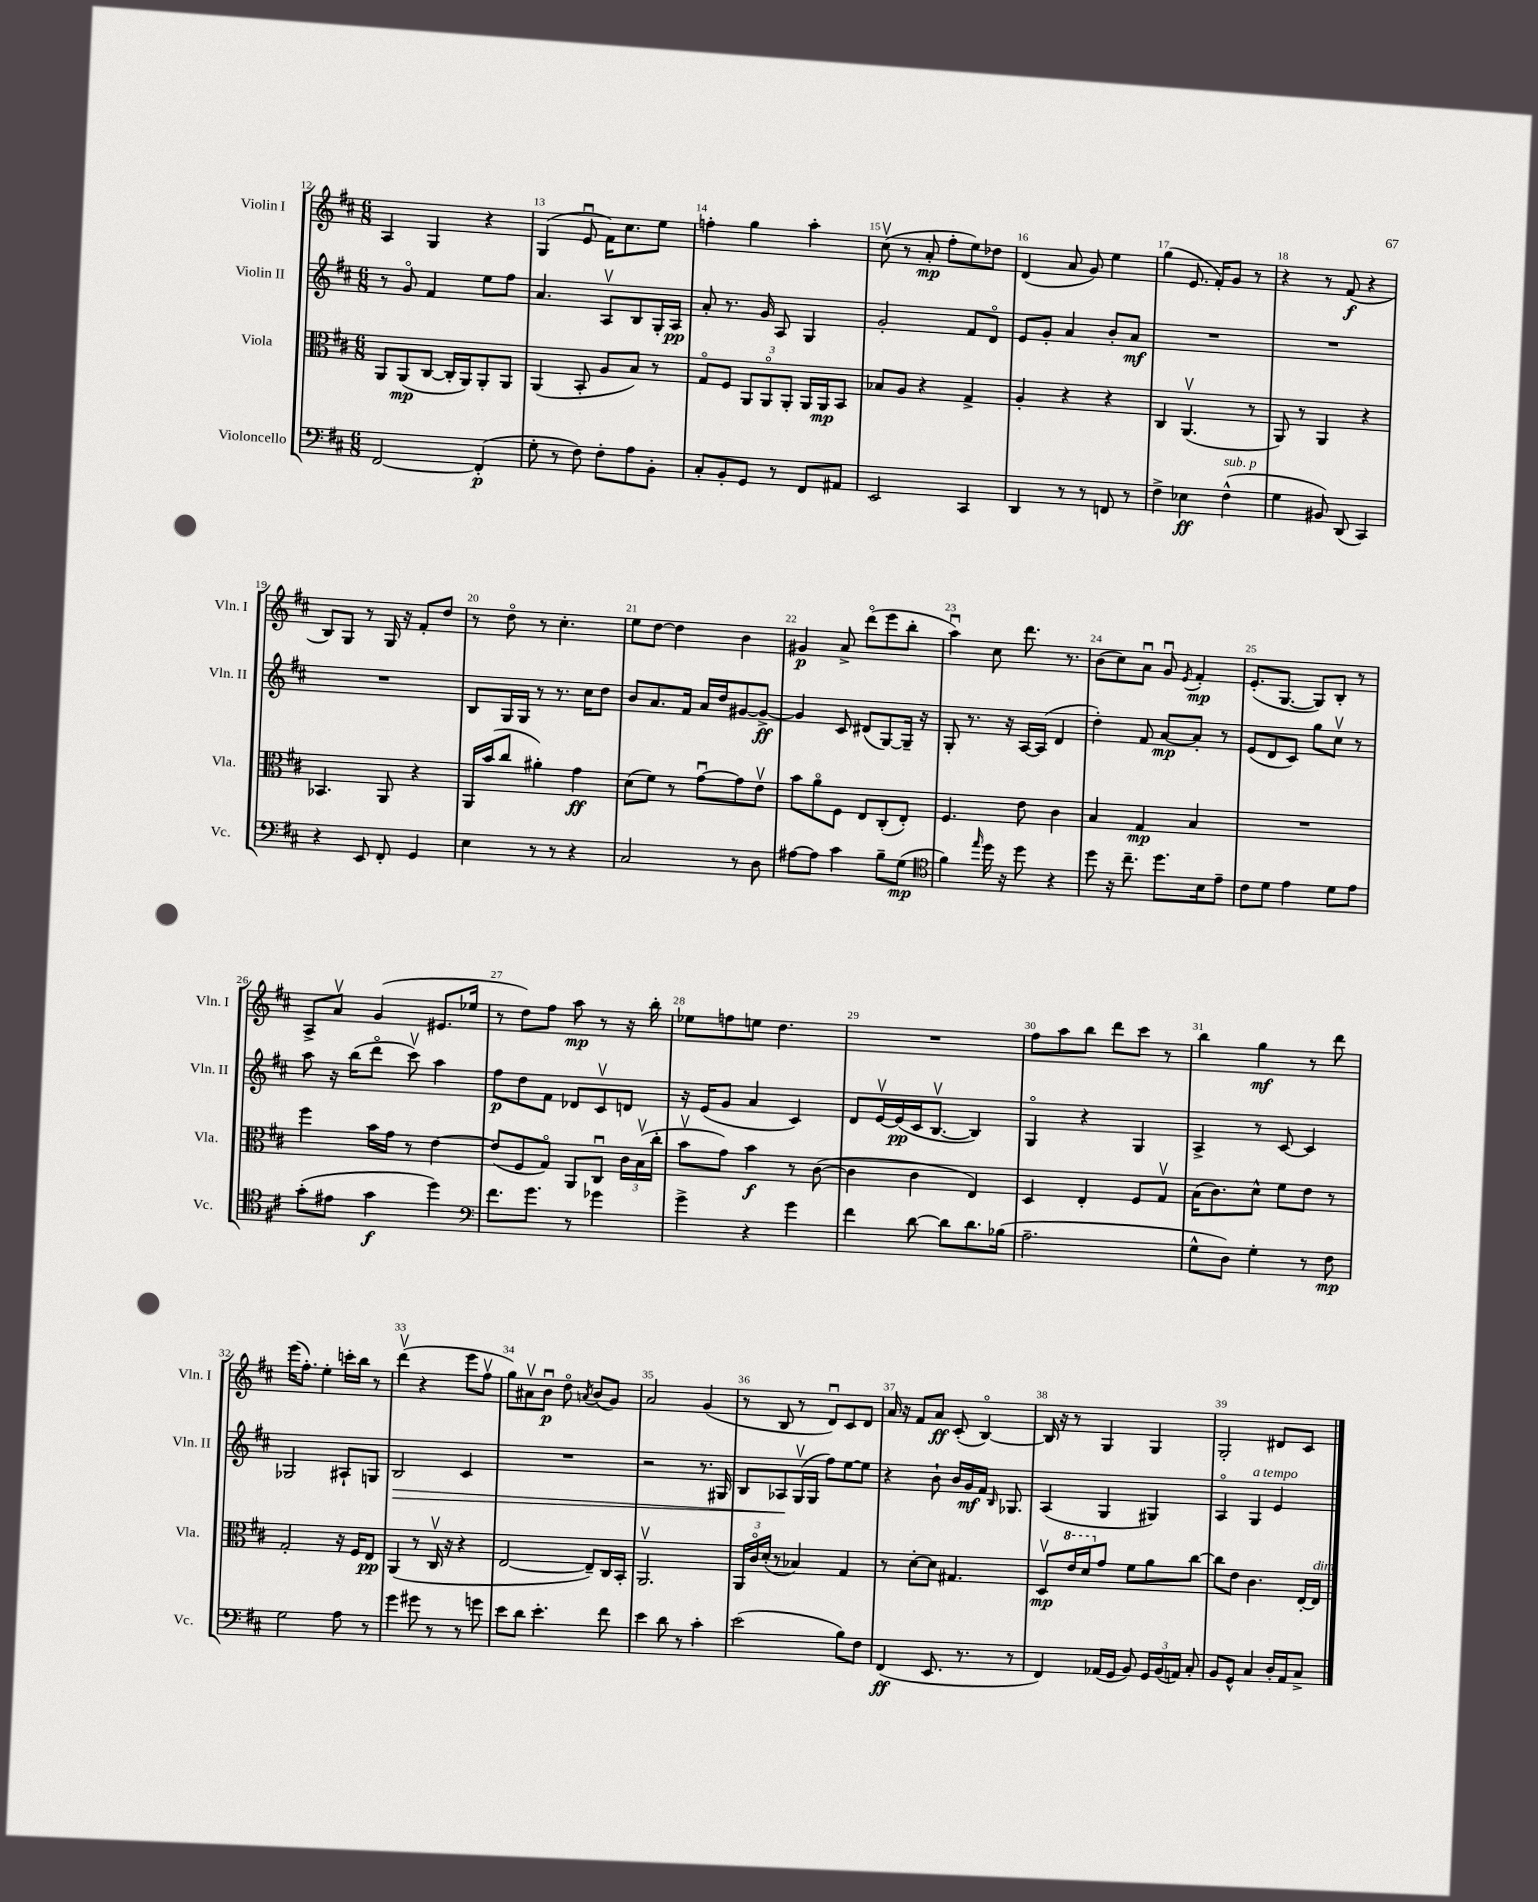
<<
\new StaffGroup <<
\new Staff = "s0" \with { instrumentName = "Violin I" shortInstrumentName = "Vln. I" } {
    \clef treble \key d \major \numericTimeSignature \time 6/8
    \autoBeamOff a4 g4 r4 |
    g4( e'8\downbow fis'16[) cis''8. e''8] |
    f''4-. g''4 a''4-. |
    cis''8\upbow( r8 a'8-.\mp fis''8[-. e''8) des''8] |
    d'4( a'8 g'8) e''4 |
    g''4( e'8. fis'16[-.) g'8] r8 |
    r4 r8 fis'8\f( r4 |
    b8[) g8] r8 g16 r16 fis'8[-. d''8] |
    r8 d''8\flageolet r8 cis''4.-. |
    e''8[ d''8]~ d''4 b'4 |
    gis'4\p a'8-> d'''8[\flageolet( e'''8 b''8]-. |
    a''4\downbow) cis''8 d'''8. r8. |
    b'8[( cis''8) a'8]\downbow g'8\downbow \acciaccatura { e'8 } fis'4-.\mp |
    e'8.[-.( g8.]~ g8[) b8]-. r8 |
    a8[-> a'8]\upbow g'4( eis'8.[ ees''16] |
    r8 d''8[) fis''8] a''8\mp r8 r16 b''16-. |
    ees''8[ f''8 e''8] d''4. |
    R2. |
    fis''8[ a''8 b''8] d'''8[ cis'''8] r8 |
    b''4 g''4\mf r8 d'''8 |
    e'''16[( fis''8.]-.) e''4-. c'''16[-. b''16] r8 |
    d'''4\upbow( r4 e'''8[ fis''8]\upbow |
    g''8[) ais'8\upbow b'8]\downbow\p d''8\flageolet \acciaccatura { a'8 } b'8[( g'8]) |
    a'2 g'4( |
    r8 b8 r8 d'8[\downbow) cis'8 d'8] |
    a'16 r16 fis'8[ a'8]\ff cis'8-.( b4~\flageolet) |
    b16 r16 r8 g4 g4 |
    g2-. dis'8[ cis'8] \bar "|." |
}
\new Staff = "s1" \with { instrumentName = "Violin II" shortInstrumentName = "Vln. II" } {
    \clef treble \key d \major \numericTimeSignature \time 6/8
    \autoBeamOff r8 g'8\flageolet fis'4 e''8[ fis''8] |
    a'4. a8[\upbow b8 g16-. a16]\pp |
    a'8-. r8. g'16 a8 g4 |
    g'2-. fis'8[ d'8]\flageolet |
    e'8[ g'8]-. a'4 b'8[-. a'8]\mf |
    R2. |
    R2. |
    R2. |
    b8[ g16 g16] r8 r8. cis''16[ d''8] |
    b'8[ a'8. fis'16] a'16[ d''16 gis'8~ gis'8]~->\ff |
    gis'4 cis'8 dis'8[( g8~) g16]-- r16 |
    g8-. r8. r16 a16[~ a16]( d'4 |
    d''4-.) fis'8 a'8[~\mp a'8]-. r8 |
    e'8[( d'8 cis'8]) g''8[ cis''8]\upbow r8 |
    a''8 r16 b''16[( d'''8]\flageolet cis'''8\upbow) a''4 |
    fis''8[\p d''8 fis'8] des'8[ cis'8\upbow d'8] |
    r16 e'16[( g'8] a'4 cis'4) |
    d'8[ e'16~\upbow e'16\pp( cis'16 b8.]~\upbow b4) |
    g4\flageolet r4 g4 |
    a4-> r8 cis'8~ cis'4 |
    ges2 ais8[-! g8] |
    b2\> cis'4 |
    R2. |
    r2 r8. gis16 |
    b8[ aes8\! g16\upbow( g16] fis''8[) e''8~ e''8] |
    r4 b'8-! b'16[ g'16\mf fis'16] \grace { b16 } ges8. |
    a4( g4 gis4) |
    a4\flageolet g4^\markup { \italic "a tempo" } e'4 \bar "|." |
}
\new Staff = "s2" \with { instrumentName = "Viola" shortInstrumentName = "Vla." } {
    \clef alto \key d \major \numericTimeSignature \time 6/8
    \autoBeamOff a,8[ a,8\mp( cis8]~ cis16[-. a,16) a,8-. a,8] |
    a,4( b,8-. a8[ b8]) r8 |
    g8[\flageolet fis8] \tuplet 3/2 { a,8[ a,8\flageolet a,8]-. } a,16[ a,16\mp b,8] |
    bes8[ a8] r4 g4-> |
    a4-. r4 r4 |
    cis4 a,4.\upbow( r8 |
    a,8) r8 a,4 r4 |
    bes,4. a,8 r4 |
    a,16[ b'16( cis''8] ais'4-.) g'4\ff |
    d'8[( fis'8]) r8 g'8[~\downbow g'8 e'8]\upbow |
    b'8[ a'8\flageolet fis8] e8[ cis8-.( e8]-.) |
    fis4. e'8 cis'4 |
    b4 g4\mp b4 |
    R2. |
    fis''4 b'16[ g'16] r8 e'4~ |
    e'8[( fis8 g8]\flageolet) a,8[ cis8]\downbow \tuplet 3/2 { cis'16[ b16\upbow( cis''16]-. } |
    b'8[\upbow g'8]) b'4\f r8 cis'8~( |
    cis'4 cis'4 e4) |
    d4 e4-. fis8[ g8]\upbow |
    b16[( cis'8.) d'8]-^ fis'8[ e'8] r8 |
    g2-. r16 fis16[ e8]\pp |
    a,4( r8 cis16\upbow r16 r4 |
    e2~ e8[--) cis16 b,16]-. |
    a,2.\upbow |
    \tuplet 3/2 { a,16[ cis'16\flageolet d'16]-.( } r8 bes4) g4 |
    r8 d'8[~-. d'8] gis4. |
    d8[\upbow\mp \ottava #1 e''16 d''16 \ottava #0 g'8] fis'8[ a'8 cis''8]~ |
    cis''8[ e'8] cis'4. e16[~-. e16]^\markup { \italic "dim." } \bar "|." |
}
\new Staff = "s3" \with { instrumentName = "Violoncello" shortInstrumentName = "Vc." } {
    \clef bass \key d \major \numericTimeSignature \time 6/8
    \autoBeamOff fis,2~ fis,4-.\p( |
    g8-. r8 fis8) fis8[-. a8 b,8]-. |
    cis8[-. b,8-. g,8] r8 fis,8[ ais,8] |
    e,2 cis,4 |
    d,4 r8 r8 f,8 r8 |
    fis4-> ees4\ff fis4-^^\markup { \italic "sub. p" }( |
    g4 bis,8) d,8( cis,4) |
    r4 e,8 fis,8-. g,4 |
    e4 r8 r8 r4 |
    cis2 r8 d8 |
    ais8[~ ais8] cis'4 b8[-- g8]\mp( |
    \clef tenor fis'4) \grace { e''16 } d''16 r16 d''8 r4 |
    d''8 r16 cis''8.-- d''8.[ b16 e'8]-- |
    cis'8[ d'8] e'4 d'8[ e'8] |
    g'8[-.( eis'8] g'4\f d''4) |
    \clef bass fis'8.[ g'8.] r8 ges'4 |
    g'4-> r4 g'4 |
    fis'4 d'8~ d'8[ d'8. bes16]( |
    a2.-- |
    g8[-^ d8]) g4-. r8 fis8\mp |
    g2 a8 r8 |
    g'4 gis'8 r8 r8 g'8 |
    e'8[ d'8] e'4.-. fis'8 |
    e'4 d'8 r8 cis'4-. |
    e'2( b8[) fis8] |
    fis,4\ff( e,8. r8. r8 |
    fis,4) aes,16[( g,16] b,8) \tuplet 3/2 { g,16[ b,16( a,16]) } cis8-. |
    b,8[ g,8]-^ cis4 d16[-. a,16 cis8]-> \bar "|." |
}
>>
>>
\layout { \context { \Score currentBarNumber = #12 \override BarNumber.break-visibility = ##(#f #t #t) barNumberVisibility = #all-bar-numbers-visible } }
